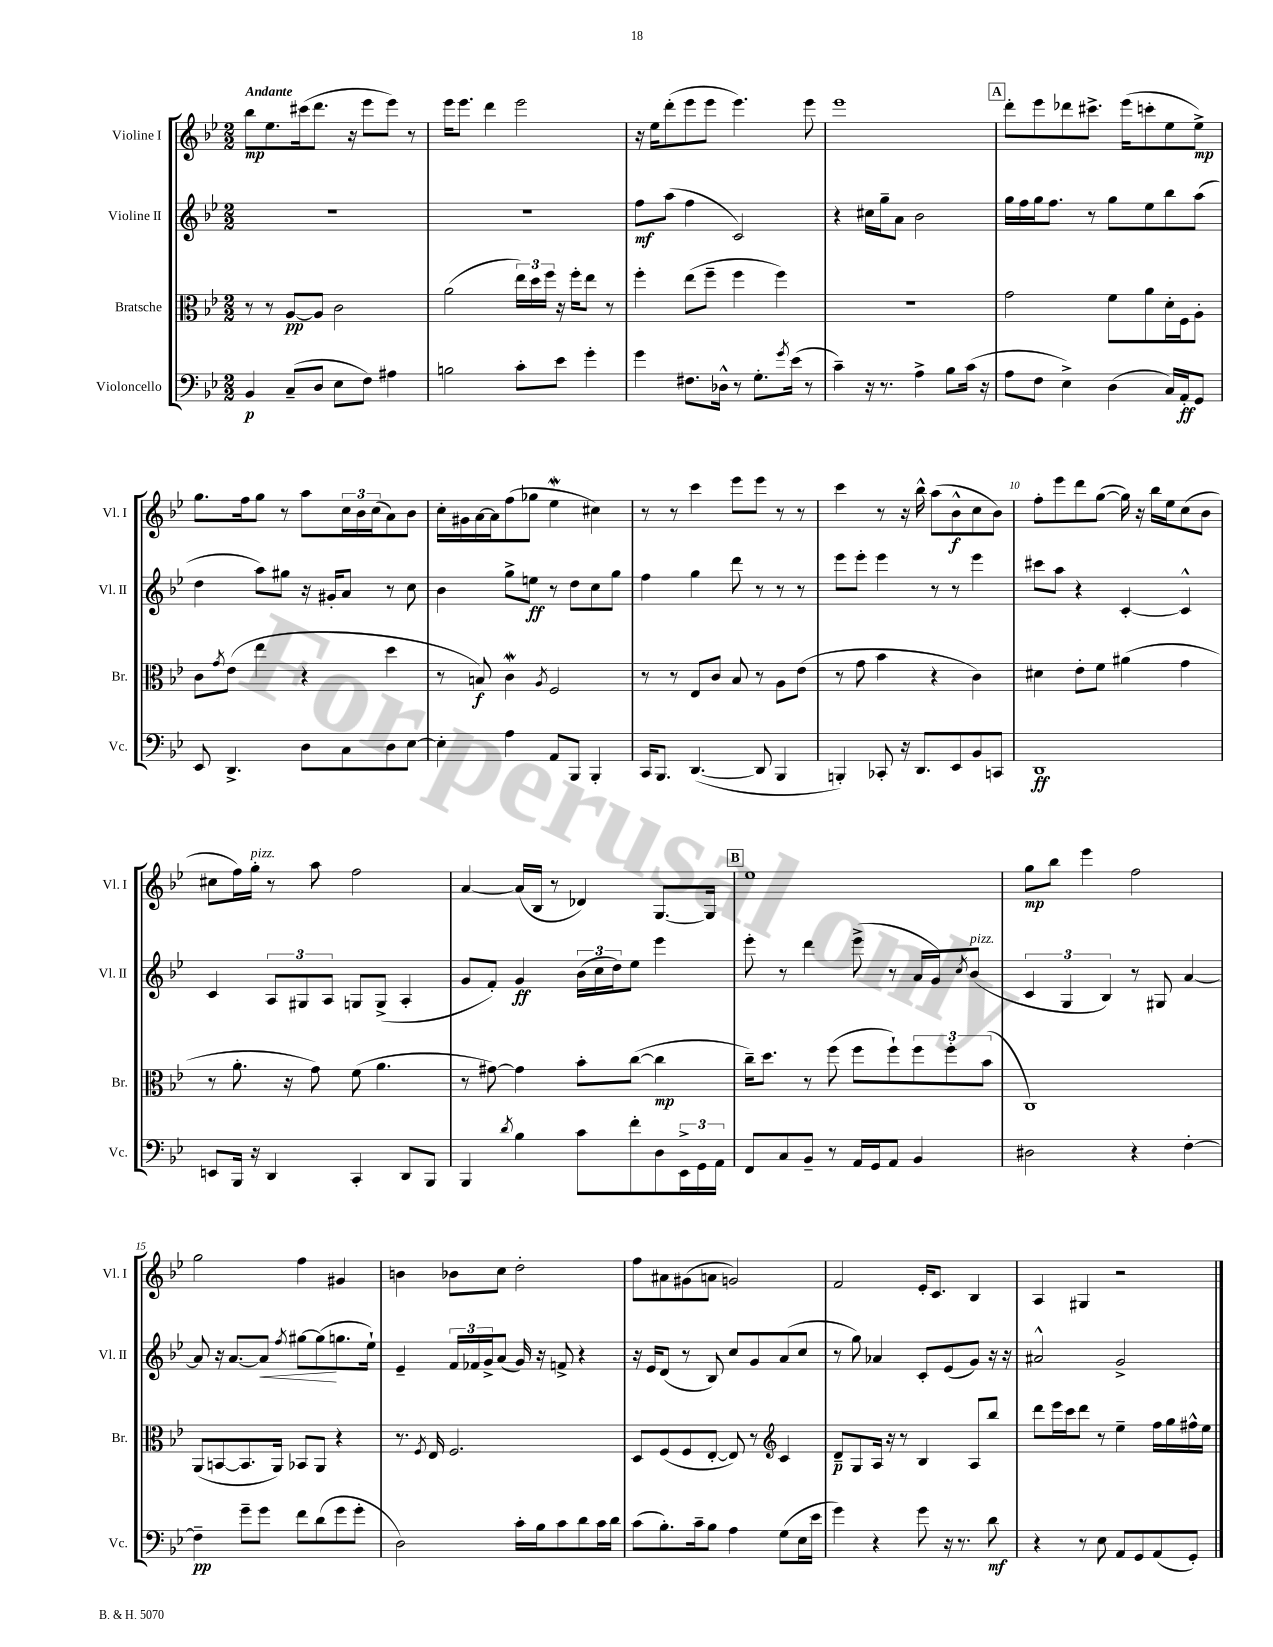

**kern	**kern	**kern	**kern
*staff4	*staff3	*staff2	*staff1
*clefF4	*clefC3	*clefG2	*clefG2
*k[b-e-]	*k[b-e-]	*k[b-e-]	*k[b-e-]
*M2/2	*M2/2	*M2/2	*M2/2
4BB-/	8r	1r	8bb-\L
.	8r	.	8.ee-\
(8C~/L	[8A/L	.	.
.	.	.	(16ccc#\k
8D/J	8A/]J	.	8.ddd\J
8E-\L	2c\	.	.
.	.	.	16r
8F\J)	.	.	8eee-\L
4A#\	.	.	8eee-\J)
.	.	.	8r
=	=	=	=
2B\	(2a\	1r	16eee-\LK
.	.	.	8.eee-\J
.	.	.	4ddd\
8c'\L	24ee-\LL)	.	2eee-\
.	24dd\	.	.
.	24ff\JJ	.	.
8e-\J	16r	.	.
.	16ff'\LK	.	.
4g'\	8ee-\J	.	.
.	8r	.	.
=	=	=	=
4g\	4ff'\	8ff\L	16r
.	.	.	16ee-\LK
.	.	(8aa\J	(8ddd'\
8.F#\L	(8ee-\L	4ff\	8eee-\
.	8ff~\J	.	8eee-\J
16D-^^\Jk	.	.	.
8r	4ff\	2c/)	4.eee-\)
8.G'\L	.	.	.
.	4ff\)	.	.
8qg/	.	.	.
(16e-\Jk	.	.	.
8r	.	.	8eee-\
=	=	=	=
4c~\)	1r	4r	1eee-
16r	.	16cc#\LL	.
8.r	.	16gg~\J	.
.	.	8a\J	.
4A^\	.	2b-\	.
8B-\L	.	.	.
(16c\Jk	.	.	.
16r	.	.	.
=	=	=	=
8A\L	2g\	16gg\LL	8ddd'\L
.	.	16ff\	.
8F\J	.	16gg\J	8eee-\
.	.	8.ff\J	.
4E-^\)	.	.	8ddd-\
.	.	8r	8.ccc#^\J
(4D\	8f\L	8gg\L	.
.	.	.	(16eee-\LK
.	8a\	8ee-\	8ccc'\
16C/LL)	16d'\L	8bb-\	8ee-\
16AA'/J	16F\J	.	.
8GG/J	8A'\J	(8aa\J	8ee-^\J)
=	=	=	=
8EE-/	8c\L	4dd\	8.gg\L
.	8qg/	.	.
4.DD^/	(8e-\J	.	.
.	.	.	16ff\k
.	4ee-\	8aa\L)	8gg\J
.	.	8gg#\J	8r
8D\L	4r	16r	8aa\L
.	.	16g#'/LK	.
8C\	.	8a/J	24cc\L
.	.	.	24b-\
.	.	.	(24cc\J
8D\	4dd\	8r	8a\)
[8E-\J	.	8cc\	8b-\J
=	=	=	=
4E-'\]	8r	4b-\	16cc'\LL
.	.	.	16g#\
.	8B/)	.	[16a\
.	.	.	16a\]J
4A\	4c\	8gg^\L	(8ff\
.	.	8ee\J	8gg-\J
.	8qA/	.	.
8AA/L	2F/	8r	4ee-\
8BBB-/J	.	8dd\L	.
4BBB-'/	.	8cc\	4cc#\)
.	.	8gg\J	.
=	=	=	=
16CC/LK	8r	4ff\	8r
8.BBB-/J	.	.	.
.	8r	.	8r
([4.DD/	8E-/L	4gg\	4ccc\
.	8c/J	.	.
.	8B-/	8ddd\	8eee-\L
8DD/]	8r	8r	8eee-\J
4BBB-/	8A\L	8r	8r
.	(8e-\J	8r	8r
=	=	=	=
4BBB'/)	8r	8eee-\L	4ccc\
.	8g\	8eee-'\J	.
8CC-'/	4b-\	4eee-\	8r
16r	.	.	16r
8.DD/L	.	.	16bb-^^\
.	4r	8r	(8aa\L
8EE-/	.	8r	8b-^^\
8BB-/	4c\)	4eee-\	8cc\
8CC/J	.	.	8b-\J)
=	=	=	=
1DD	4d#\	8ccc#\L	8ff'\L
.	.	8aa\J	8eee-\
.	8e-'\L	4r	8ddd\
.	8f\J	.	([8gg\J
.	(4a#\	[4c'/	16gg\])
.	.	.	16r
.	.	.	16bb-\LL
.	.	.	16ee-\J
.	4g\	4c^^/]	(8cc\
.	.	.	8b-\J
=	=	=	=
8EE/L	8r	4c/	8cc#\L
16BBB-/Jk	8.a'\	.	16ff\L)
16r	.	.	16gg'\JJ
4DD/	.	12A/L	8r
.	16r	.	.
.	.	12G#/	.
.	8g\)	.	8aa\
.	.	12A/J	.
4CC'/	(8f\	8G/L	2ff\
.	4.a\	(8G^/J	.
8DD/L	.	4A'/	.
8BBB-/J	.	.	.
=	=	=	=
4BBB-/	8r	8g/L	[4a/
.	[8g#\)	8f'/J)	.
8qd/	.	.	.
4B-\	4g#\]	4g/	(16a/]LL
.	.	.	16B-/JJ
.	.	.	8r
8c\L	8b-'\L	(24b-\LL	4d-/)
.	.	24cc\	.
.	.	24dd\J)	.
8f'\	([8cc\J	8ee-\J	.
8D\	4cc\]	4eee-\	[8.G/L
24EE-^\L	.	.	.
24GG\	.	.	.
.	.	.	16G/]Jk
24AA\JJ	.	.	.
=	=	=	=
8FF/L	16cc~\LK)	8eee-'\	1ee-
.	8.dd\J	.	.
8C/	.	8r	.
8BB-~/J	8r	4ddd\	.
8r	(8ff\	.	.
16AA/LL	8ff\L	(8eee-^\	.
16GG/J	.	.	.
8AA/J	8ff`\)	8r	.
4BB-/	12ff\	16a/LL	.
.	.	16g/J)	.
.	12ff'\	.	.
.	.	8qcc/	.
.	.	(8b-/J	.
.	(12b-\J	.	.
=	=	=	=
2D#\	1C)	6c/	8gg\L
.	.	.	8bb-\J
.	.	6G/	.
.	.	.	4eee-\
.	.	6B-/)	.
4r	.	8r	2ff\
.	.	8G#/	.
[4F'\	.	[4a/	.
=	=	=	=
4F~\]	(8AA/L	8a/]	2gg\
.	[8BB/	16r	.
.	.	[8.a/L	.
8g~\L	8.BB/]	.	.
8g\J	.	8a/]J	.
.	16AA/Jk)	.	.
.	.	8qff/	.
8f\L	8BB-/L	[8gg#\L	4ff\
(8d\	8AA/J	(8gg#\]	.
8g\	4r	8.gg\	4g#/
8g'\J	.	.	.
.	.	16ee-`\Jk)	.
=	=	=	=
2D\)	8.r	4e-~/	4b\
.	8qF/	.	.
.	16E-/	.	.
.	2.F/	24f/LL	8b-\L
.	.	24f-/	.
.	.	24g^/J	.
.	.	(8a/J	8cc\J
16c'\LL	.	16g/)	2dd'\
16B-\J	.	16r	.
8c\	.	8f^/	.
8d\	.	4r	.
16c\L	.	.	.
16d\JJ	.	.	.
=	=	=	=
(8c\L	8D/L	16r	8ff\L
.	.	16e-/LK	.
8.B-'\)	(8F/	(8d/J	8a#\
.	8F/	8r	(8g#\
16c~\k	.	.	.
8B-\J	[8E-'/J	8B-/)	8a\J
4A\	8E-/])	8cc/L	2g/)
.	8r	8g/	.
*	*clefG2	*	*
(8G\L	4c/	(8a/	.
16E-\L	.	8cc/J	.
16e-\JJ	.	.	.
=	=	=	=
4g\)	8d~/L	8r	2f/
.	8G/	8gg\)	.
4r	16A/Jk	4a-/	.
.	16r	.	.
.	8r	.	.
8g\	4B-/	8c'/L	16e-'/LK
.	.	.	8.c/J
16r	.	(8e-/	.
8.r	.	.	.
.	8A/L	8g/J)	4B-/
8d\	8bb-/J	16r	.
.	.	16r	.
=	=	=	=
4r	8ddd\L	2a#^^/	4A/
.	16eee-\L	.	.
.	16ccc\J	.	.
8r	8ddd\J	.	4G#/
8E-\	8r	.	.
8AA/L	4ee-~\	2g^/	2r
8GG/	.	.	.
(8AA/	16ff\LL	.	.
.	16gg\	.	.
8GG'/J)	16ff#^^\	.	.
.	16ee-\JJ	.	.
==	==	==	==
*-	*-	*-	*-
